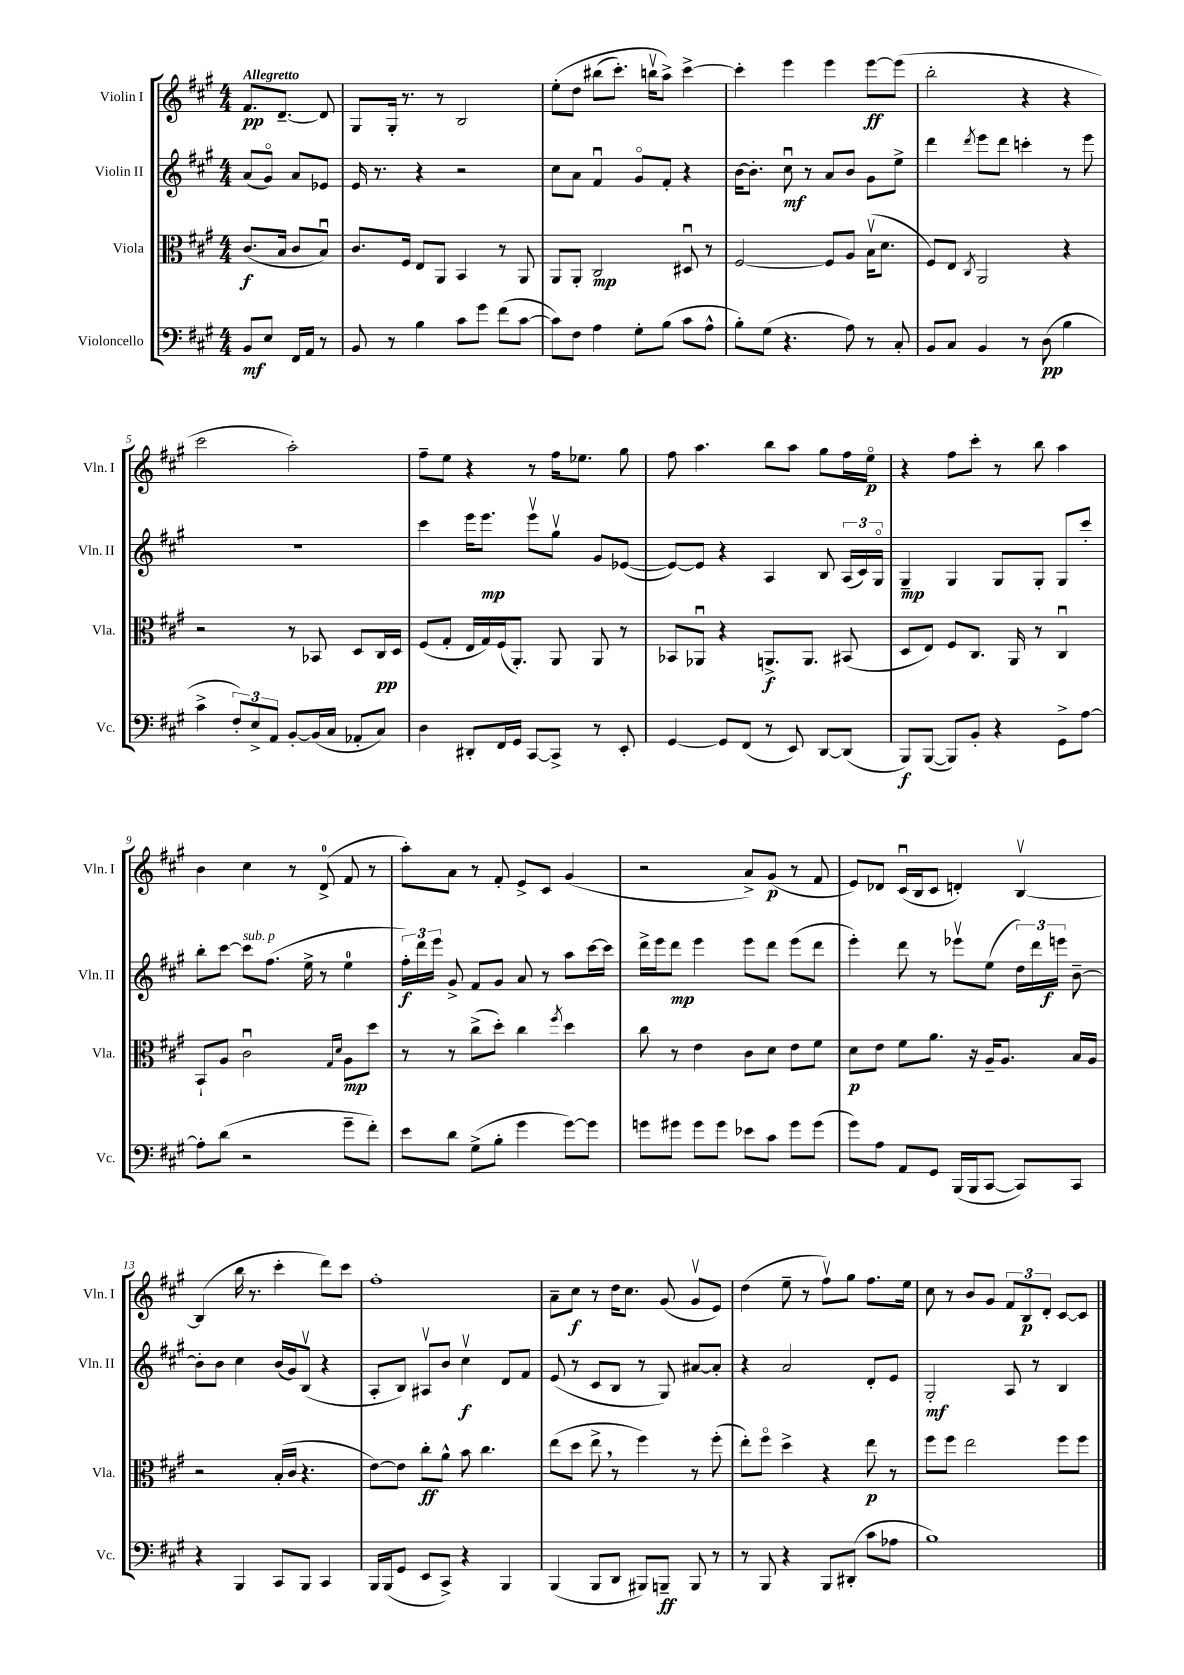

**kern	**kern	**kern	**kern
*staff4	*staff3	*staff2	*staff1
*clefF4	*clefC3	*clefG2	*clefG2
*k[f#c#g#]	*k[f#c#g#]	*k[f#c#g#]	*k[f#c#g#]
*M4/4	*M4/4	*M4/4	*M4/4
8BB	(8.c#	(8a	8.f#
8E	.	8g#o)	.
.	16B	.	[8.d~
16FF#	8c#	8a	.
16AA	.	.	.
8r	8Bu)	8e-	8d]
=	=	=	=
8BB	8.c#	16e	8G#
.	.	8.r	.
8r	.	.	16G#'
.	16F#	.	8.r
4B	8E	4r	.
.	8AA	.	8r
8c#	4BB	2r	2B
8g#	.	.	.
(8f#	8r	.	.
[8c#	8AA	.	.
=	=	=	=
8c#])	8AA	8cc#	&(8ee'
8F#	8AA'	8a	8dd
4A	2C#	4f#u	(8bb#
.	.	.	8.ccc#')
8G#'	.	8g#o	.
.	.	.	16bbv
(8B	.	8f#'	8aa^&)
8c#	8D#u	4r	[4ccc#^
8A^^	8r	.	.
=	=	=	=
8B')	[2F#	[16b	4ccc#']
.	.	8.b']	.
(8G#	.	.	.
4.r	.	8cc#u	4eee
.	.	8r	.
.	8F#]	8a	4eee
8A)	8A	8b	.
8r	(16Bv	8g#	[8eee
.	8.d	.	.
8C#'	.	8ee^	(8eee]
=	=	=	=
8BB	8F#)	4ddd	2bb'
8C#	8E	.	.
.	8qC#	8qddd	.
4BB	2AA	8eee	.
.	.	8ddd	.
8r	.	4ccc'	4r
(8D	.	.	.
4B	4r	8r	4r
.	.	8eee	.
=	=	=	=
4c#^	2r	1r	2ccc#
12F#')	.	.	.
12E^	.	.	.
12AA	.	.	.
[8BB'	8r	.	2aa')
(16BB]	8BB-	.	.
16C#	.	.	.
8AA-'	8D	.	.
8C#)	16C#	.	.
.	16D	.	.
=	=	=	=
4D	(8F#	4ccc#	8ff#~
.	8G#'	.	8ee
8DD#'	16E	16eee	4r
.	16G#)	8.eee	.
16FF#	(16F#	.	.
16GG#	8.AA')	.	.
[8CC#	.	8eeev	8r
8CC#^]	8AA	8gg#v	16ff#
.	.	.	8.ee-
8r	8AA	8g#	.
8EE'	8r	([8e-	8gg#
=	=	=	=
[4GG#	8BB-	8e-_)	8ff#
.	8AA-u	8e-]	4.aa
8GG#]	4r	4r	.
(8FF#	.	.	.
8r	8.AA^	4A	8bb
8EE)	.	.	8aa
.	8.AA	.	.
[8DD	.	8B	8gg#
(8DD]	(8BB#	(24A	16ff#
.	.	24c#)	.
.	.	.	16eeo
.	.	24G#o	.
=	=	=	=
8BBB)	8D	4G#~	4r
([8BBB	8E)	.	.
8BBB])	8F#	4G#	8ff#
8BB'	8.C#	.	8ccc#'
4r	.	8G#	8r
.	16AA	.	.
.	8r	8G#'	8bb
8GG#^	4C#u	8G#	4aa
[8A	.	8ccc#'	.
=	=	=	=
8A']	8BB`	8bb'	4b
(8d	8A	[8ccc#	.
2r	2c#u	8ccc#]	4cc#
.	.	(8.ff#	.
.	.	.	8r
.	.	16ee^	.
.	.	8r	(8d^
.	16qqG#	.	.
.	16qqd	.	.
8g#~	8A	4ee	8f#
8f#')	8dd	.	8r
=	=	=	=
8e	8r	24ff#')	8aa')
.	.	24ddd	.
.	.	24eee	.
8d	8r	8g#^	8a
(8G#^	(8cc#^	8f#	8r
8B'	8dd')	8g#	8f#'
4g#	4cc#	8a	8e^
.	.	8r	8c#
.	8qff#	.	.
[8g#)	4dd	8aa	(4g#
8g#]	.	[16ccc#	.
.	.	16ccc#]	.
=	=	=	=
8g	8cc#	16ddd^	2r
.	.	16eee	.
8g#	8r	8ddd	.
8g#	4e	4eee	.
8g#	.	.	.
8e-	8c#	8eee	8a^)
8c#	8d	8ddd	(8g#
8g#	8e	(8eee	8r
(8g#	8f#	8ddd	8f#
=	=	=	=
8g#)	8d	4eee')	8e)
8A	8e	.	8d-
8AA	8f#	8ddd	(16c#u
.	.	.	16B
8GG#	8.a	8r	8c#
(16BBB	.	8eee-v	4d')
16BBB	16r	.	.
[8CC#	16A~	(8ee	.
.	8.A	.	.
8CC#])	.	24dd)	[4Bv
.	.	24ddd	.
.	.	24eee	.
8CC#	16B	[8b~	.
.	16A	.	.
=	=	=	=
4r	2r	8b']	(4B]
.	.	8b	.
4BBB	.	4cc#	16bb
.	.	.	8.r
8CC#	(16B'	(16b	4ccc#'
.	16c#	16g#)	.
8BBB	4.r	(8Bv	.
4CC#	.	4r	8ddd)
.	.	.	8ccc#
=	=	=	=
16BBB	[8e)	8A'	1ff#'
(16BBB	.	.	.
8GG#	8e]	8B)	.
8EE	8cc#'	8A#v	.
8CC#^)	8a^^	8b	.
4r	8b	4cc#v	.
.	4.cc#	.	.
4BBB	.	8d	.
.	.	8f#	.
=	=	=	=
(4BBB	(8ee	(8e	8a~
.	8dd	8r	8cc#
8BBB	8ee^	8c#	8r
8DD	8r	8B	16dd
.	.	.	8.cc#
8BBB#)	4ff#)	8r	.
8BBB~	.	8G#)	(8g#
8BBB	8r	[8a#	8g#v
8r	(8ff#'	8a#']	8e)
=	=	=	=
8r	8ee')	4r	(4dd
8BBB	8ff#o	.	.
4r	4dd^	2a	8ee~
.	.	.	8r
8BBB	4r	.	8ff#v)
(8DD#'	.	.	8gg#
8c#	8ee	8d'	8.ff#
8A-	8r	8e	.
.	.	.	16ee
=	=	=	=
1B)	8ff#	2G#'	8cc#
.	8ff#	.	8r
.	2ee	.	8b
.	.	.	8g#
.	.	8A	12f#
.	.	.	12B
.	.	8r	.
.	.	.	12d'
.	8ff#	4B	[8c#
.	8ff#	.	8c#]
==	==	==	==
*-	*-	*-	*-
